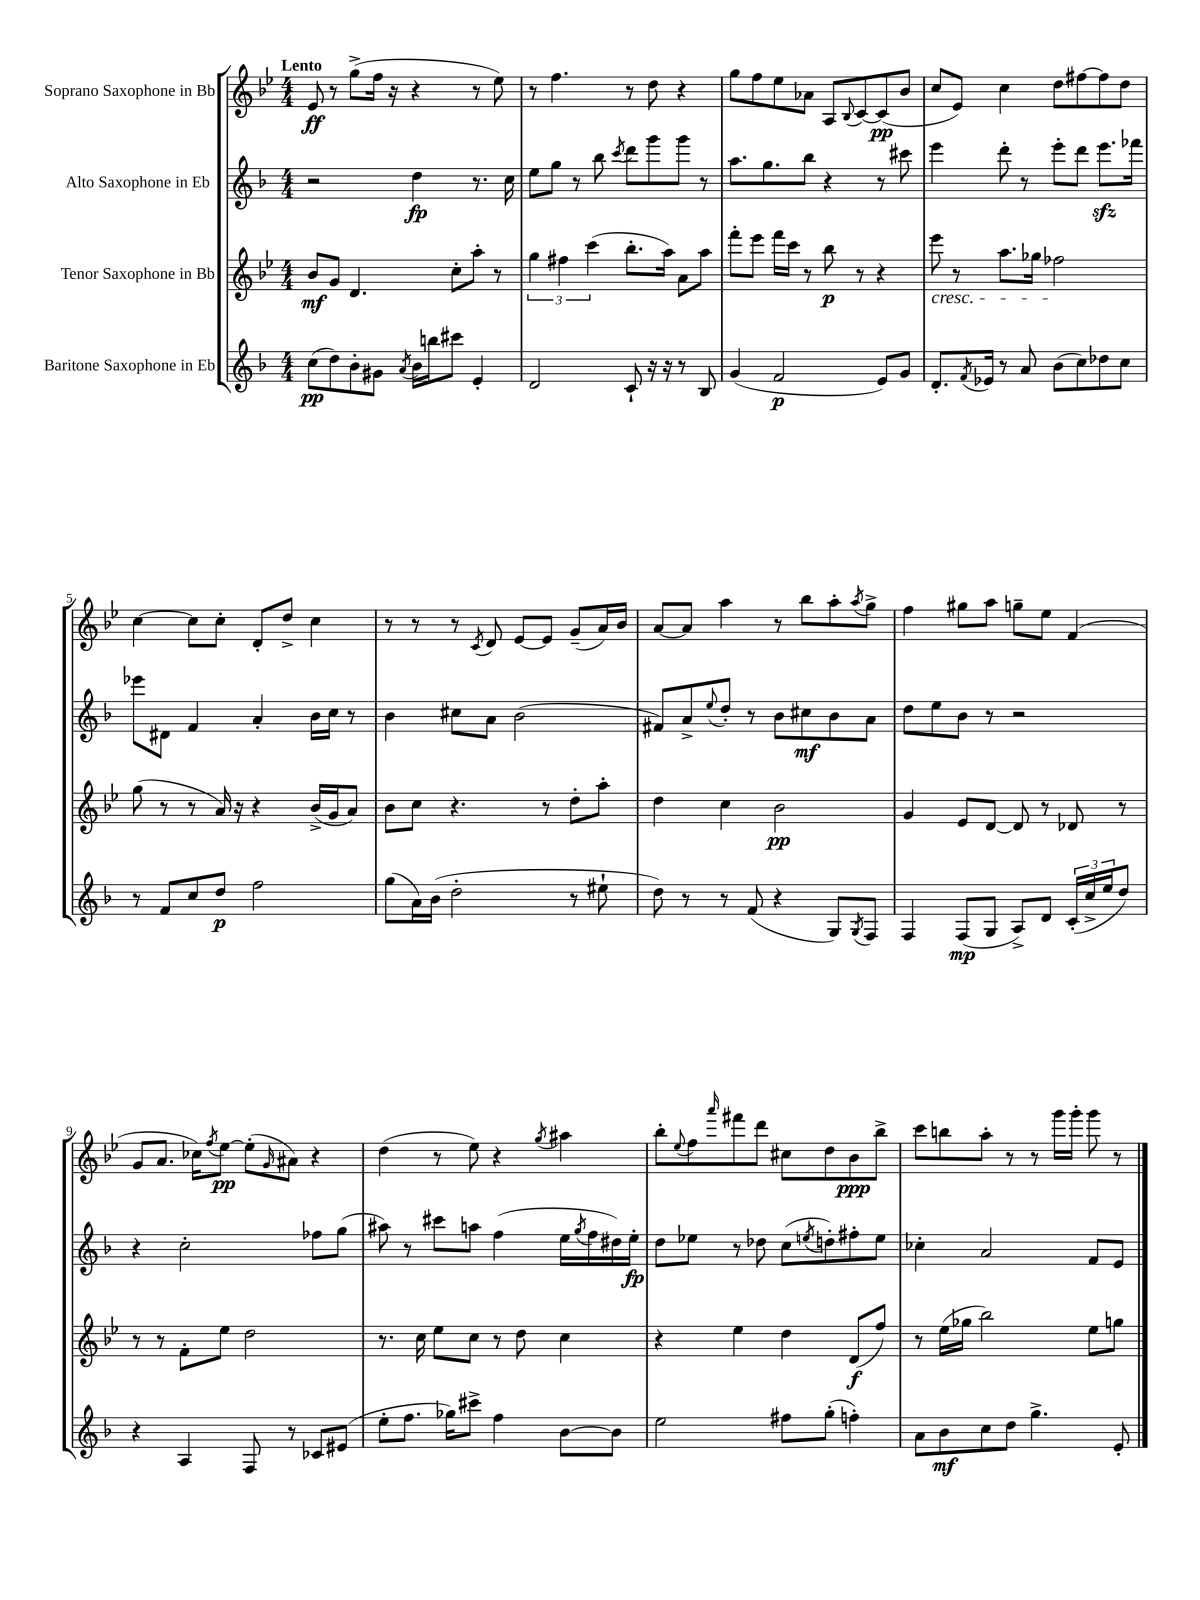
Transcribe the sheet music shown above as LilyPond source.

<<
\new StaffGroup <<
\new Staff = "s0" \with { instrumentName = "Soprano Saxophone in Bb" } {
    \clef treble \key bes \major \numericTimeSignature \time 4/4 \tempo "Lento"
    ees'8\ff r8 g''8->( f''16 r16 r4 r8 ees''8) |
    r8 f''4. r8 d''8 r4 |
    g''8 f''8 ees''8 aes'8 a8 \appoggiatura { bes8 } c'8~ c'8\pp( bes'8 |
    c''8 ees'8) c''4 d''8 fis''8~ fis''8 d''8 |
    c''4~ c''8 c''8-. d'8-. d''8-> c''4 |
    r8 r8 r8 \acciaccatura { c'8 } d'8 ees'8~ ees'8 g'8--( a'16) bes'16 |
    a'8~ a'8 a''4 r8 bes''8 a''8-. \acciaccatura { a''8 } g''8-> |
    f''4 gis''8 a''8 g''8-- ees''8 f'4( |
    g'8 a'8. ces''16) \acciaccatura { f''8 } ees''8~\pp ees''8-.( \grace { g'16 } ais'8) r4 |
    d''4( r8 ees''8) r4 \acciaccatura { g''8 } ais''4 |
    bes''8-. \appoggiatura { ees''8 } f''8 \grace { a'''16 } fis'''8 d'''8 cis''8 d''8 bes'8\ppp bes''8-> |
    c'''8 b''8 a''8-. r8 r8 g'''16 g'''16-. g'''8 r8 \bar "|." |
}
\new Staff = "s1" \with { instrumentName = "Alto Saxophone in Eb" } {
    \clef treble \key f \major \numericTimeSignature \time 4/4
    r2 d''4\fp r8. c''16 |
    e''8 g''8 r8 bes''8 \acciaccatura { c'''8 } d'''8 g'''8 g'''8 r8 |
    a''8. g''8. bes''8 r4 r8 cis'''8 |
    e'''4 d'''8-. r8 e'''8-. d'''8 e'''8.\sfz fes'''16 |
    ees'''8 dis'8 f'4 a'4-. bes'16 c''16 r8 |
    bes'4 cis''8 a'8 bes'2( |
    fis'8) a'8-> \appoggiatura { e''8 } d''8-. r8 bes'8 cis''8\mf bes'8 a'8 |
    d''8 e''8 bes'8 r8 r2 |
    r4 c''2-. fes''8 g''8( |
    ais''8) r8 cis'''8 a''8 f''4( e''16 \acciaccatura { g''8 } f''16 dis''16) e''16-.\fp |
    d''8 ees''8 r8 des''8 c''8( \acciaccatura { e''8 } d''8-.) fis''8-. e''8 |
    ces''4-. a'2 f'8 e'8 \bar "|." |
}
\new Staff = "s2" \with { instrumentName = "Tenor Saxophone in Bb" } {
    \clef treble \key bes \major \numericTimeSignature \time 4/4
    bes'8\mf g'8 d'4. c''8-. a''8-. r8 |
    \tuplet 3/2 { g''4 fis''4 c'''4( } bes''8.-. a''16) a'8 a''8 |
    f'''8-. ees'''8 f'''16 c'''16 r8 bes''8\p r8 r4 |
    ees'''8\cresc r8 a''8. ges''16 fes''2\! |
    g''8( r8 r8 a'16) r16 r4 bes'16->( g'16 a'8) |
    bes'8 c''8 r4. r8 d''8-. a''8-. |
    d''4 c''4 bes'2\pp |
    g'4 ees'8 d'8~ d'8 r8 des'8 r8 |
    r8 r8 f'8-. ees''8 d''2 |
    r8. c''16 ees''8 c''8 r8 d''8 c''4 |
    r4 ees''4 d''4 d'8\f( f''8) |
    r8 ees''16( ges''16 bes''2) ees''8 g''8 \bar "|." |
}
\new Staff = "s3" \with { instrumentName = "Baritone Saxophone in Eb" } {
    \clef treble \key f \major \numericTimeSignature \time 4/4
    c''8\pp( d''8) bes'8-. gis'8 \acciaccatura { a'8 } bes'16 b''16 cis'''8 e'4-. |
    d'2 c'8-! r16 r16 r8 bes8 |
    g'4( f'2\p e'8) g'8 |
    d'8.-. \acciaccatura { f'8 } ees'16 r8 a'8 bes'8( c''8) des''8 c''8 |
    r8 f'8 c''8 d''8\p f''2 |
    g''8( a'16) bes'16( d''2-. r8 eis''8-! |
    d''8) r8 r8 f'8( r4 g8) \acciaccatura { g8 } f8 |
    f4 f8\mp( g8 a8->) d'8 \tuplet 3/2 { c'16-.( c''16-> e''16 } d''8) |
    r4 a4 f8 r8 ces'8 eis'8( |
    e''8-. f''8. ges''16) cis'''8-> f''4 bes'8~ bes'8 |
    e''2 fis''8 g''8-.( f''4-.) |
    a'8 bes'8\mf c''8 d''8 g''4.-> e'8-. \bar "|." |
}
>>
>>
